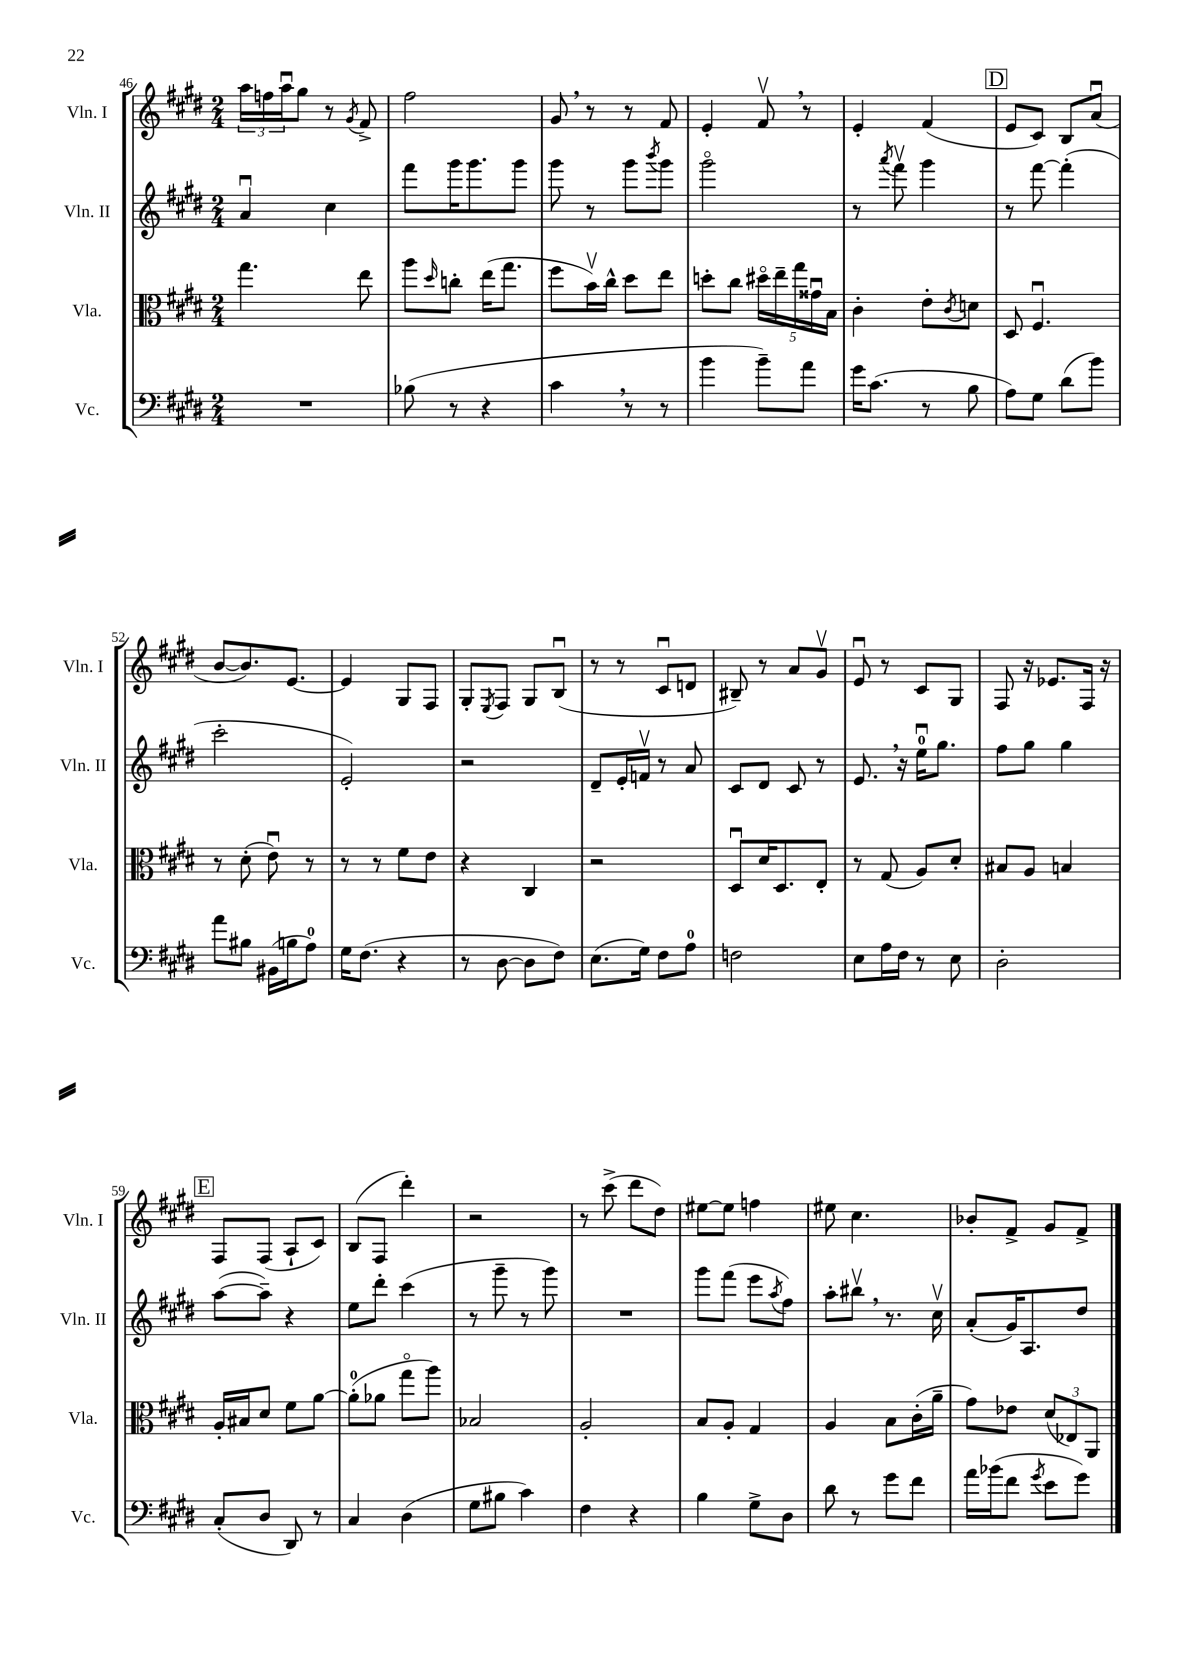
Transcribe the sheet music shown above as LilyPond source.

<<
\new StaffGroup <<
\new Staff = "s0" \with { instrumentName = "Vln. I" shortInstrumentName = "Vln. I" } {
    \clef treble \key e \major \numericTimeSignature \time 2/4
    \tuplet 3/2 { a''16 f''16 a''16\downbow } gis''8 r8 \acciaccatura { gis'8 } fis'8-> |
    fis''2 |
    gis'8 \breathe r8 r8 fis'8 |
    e'4-. fis'8\upbow \breathe r8 |
    e'4-. fis'4( |
    \mark \markup { \box "D" } e'8 cis'8) b8 a'8\downbow( |
    b'8~ b'8.) e'8.~ |
    e'4 gis8 fis8 |
    gis8-. \acciaccatura { e8 } fis8 gis8 b8\downbow( |
    r8 r8 cis'8\downbow d'8 |
    bis8--) r8 a'8 gis'8\upbow |
    e'8\downbow r8 cis'8 gis8 |
    fis8 r16 ees'8. fis16 r16 |
    \mark \markup { \box "E" } fis8 fis8( a8-! cis'8) |
    b8( fis8 dis'''4-.) |
    r2 |
    r8 cis'''8->( dis'''8 dis''8) |
    eis''8~ eis''8 f''4 |
    eis''8 cis''4. |
    bes'8-. fis'8-> gis'8 fis'8-> \bar "|." |
}
\new Staff = "s1" \with { instrumentName = "Vln. II" shortInstrumentName = "Vln. II" } {
    \clef treble \key e \major \numericTimeSignature \time 2/4
    a'4\downbow cis''4 |
    fis'''8 gis'''16 gis'''8. gis'''8 |
    gis'''8 r8 gis'''8 \acciaccatura { b'''8 } gis'''8 |
    gis'''2\flageolet |
    r8 \acciaccatura { a'''8 } fis'''8\upbow gis'''4 |
    \mark \markup { \box "D" } r8 fis'''8~ fis'''4-.( |
    cis'''2-. |
    e'2-.) |
    r2 |
    dis'8-- e'16-. f'16\upbow r8 a'8 |
    cis'8 dis'8 cis'8 r8 |
    e'8. \breathe r16 e''16-0\downbow gis''8. |
    fis''8 gis''8 gis''4 |
    \mark \markup { \box "E" } a''8~( a''8--) r4 |
    e''8 dis'''8-. cis'''4( |
    r8 gis'''8-- r8 gis'''8) |
    R2 |
    gis'''8 fis'''8( e'''8 \acciaccatura { a''8 } fis''8) |
    a''8-. bis''8\upbow \breathe r8. cis''16\upbow |
    a'8-.( gis'16) a8. dis''8 \bar "|." |
}
\new Staff = "s2" \with { instrumentName = "Vla." shortInstrumentName = "Vla." } {
    \clef alto \key e \major \numericTimeSignature \time 2/4
    gis''4. e''8 |
    a''8 \grace { dis''16 } c''8-. e''16( gis''8. |
    fis''8 b'16\upbow) cis''16-^ dis''8 e''8 |
    d''8-. cis''8 \tuplet 5/4 { dis''16\flageolet e''16-- gis''16 gisis'16\downbow b16 } |
    cis'4-. e'8-. \acciaccatura { cis'8 } d'8 |
    \mark \markup { \box "D" } dis8 fis4.\downbow |
    r8 dis'8-.( e'8\downbow) r8 |
    r8 r8 fis'8 e'8 |
    r4 cis4 |
    r2 |
    dis8\downbow dis'16 dis8. e8-. |
    r8 gis8( a8) dis'8-. |
    bis8 a8 b4 |
    \mark \markup { \box "E" } a16-. bis16 dis'8 fis'8 a'8~ |
    a'8-0-.( aes'8 gis''8\flageolet a''8) |
    bes2 |
    a2-. |
    b8 a8-. gis4 |
    a4 b8 cis'16-.( a'16-- |
    gis'8) ees'8 \tuplet 3/2 { dis'8( ees8) a,8 } \bar "|." |
}
\new Staff = "s3" \with { instrumentName = "Vc." shortInstrumentName = "Vc." } {
    \clef bass \key e \major \numericTimeSignature \time 2/4
    R2 |
    bes8( r8 r4 |
    cis'4 \breathe r8 r8 |
    b'4 b'8--) a'8 |
    gis'16 cis'8.( r8 b8 |
    \mark \markup { \box "D" } a8) gis8 dis'8( b'8) |
    a'8 bis8 bis,16( b16 a8-0) |
    gis16 fis8.( r4 |
    r8 dis8~ dis8 fis8) |
    e8.( gis16) fis8 a8-0 |
    f2 |
    e8 a16 fis16 r8 e8 |
    dis2-. |
    \mark \markup { \box "E" } cis8-.( dis8 dis,8) r8 |
    cis4 dis4( |
    gis8 bis8 cis'4) |
    fis4 r4 |
    b4 gis8-> dis8 |
    dis'8 r8 gis'8 fis'8 |
    a'16 bes'16( fis'8 \acciaccatura { gis'8 } e'8 gis'8) \bar "|." |
}
>>
>>
\layout { \context { \Score currentBarNumber = #46 } }
